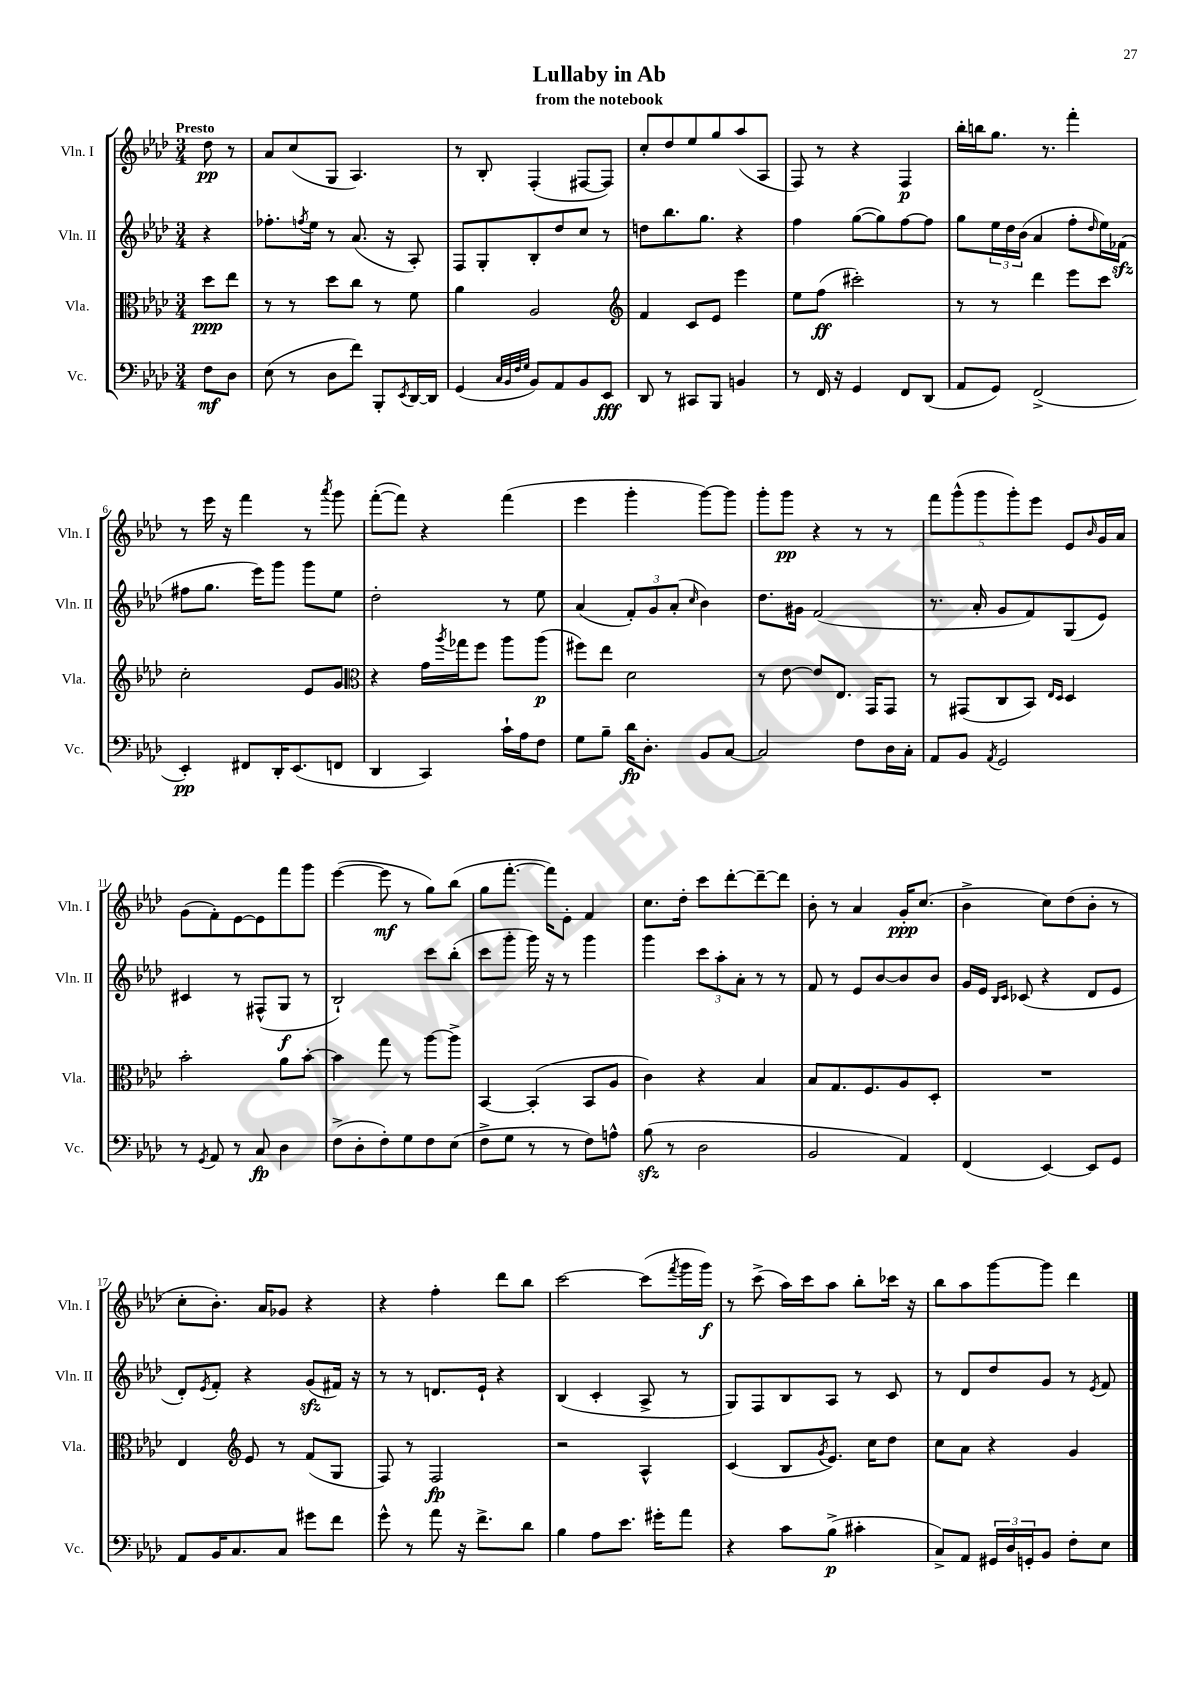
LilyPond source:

\header { title = "Lullaby in Ab" subtitle = "from the notebook" }
<<
\new StaffGroup <<
\new Staff = "s0" \with { instrumentName = "Vln. I" shortInstrumentName = "Vln. I" } {
    \clef treble \key aes \major \numericTimeSignature \time 3/4 \partial 4 \tempo "Presto"
    des''8\pp r8 |
    aes'8 c''8( g8 aes4.) |
    r8 bes8-. f4-.( fis8~ fis8) |
    c''8-. des''8 ees''8 g''8 aes''8( aes8 |
    f8) r8 r4 f4\p |
    bes''16-. b''16 g''8. r8. f'''4-. |
    r8 ees'''16 r16 f'''4 r8 \acciaccatura { aes'''8 } g'''8 |
    f'''8~-.( f'''8) r4 f'''4( |
    ees'''4 g'''4-. g'''8~) g'''8 |
    g'''8-. g'''8\pp r4 r8 r8 |
    \tuplet 5/4 { f'''8 g'''8-^( g'''8 g'''8-.) ees'''8 } ees'8 \grace { bes'16 } g'16 aes'16 |
    g'8( f'8-.) ees'8~ ees'8 f'''8 g'''8 |
    ees'''4~( ees'''8\mf r8 g''8) bes''8( |
    g''8 f'''8.~-. f'''16) ees'8-. f'4 |
    c''8. des''16-. c'''8 des'''8~-. des'''8~-- des'''8 |
    bes'8-. r8 aes'4 g'16-.\ppp c''8.( |
    bes'4-> c''8) des''8( bes'8-. r8 |
    c''8-. bes'8.-.) aes'16 ges'8 r4 |
    r4 f''4-. des'''8 bes''8 |
    c'''2~ c'''8( \acciaccatura { f'''8 } g'''16 g'''16\f) |
    r8 c'''8->( aes''16) c'''16 aes''8 bes''8-. ces'''16 r16 |
    bes''8 aes''8 g'''8~ g'''8 des'''4 \bar "|." |
}
\new Staff = "s1" \with { instrumentName = "Vln. II" shortInstrumentName = "Vln. II" } {
    \clef treble \key aes \major \numericTimeSignature \time 3/4 \partial 4
    r4 |
    fes''8.-. \acciaccatura { f''8 } ees''16 r8 aes'8.( r16 aes8-.) |
    f8 g8-. bes8-. des''8 c''8 r8 |
    d''8 bes''8. g''8. r4 |
    f''4 g''8~( g''8) f''8~ f''8 |
    g''8 \tuplet 3/2 { ees''16 des''16 bes'16( } aes'4 f''8-. \grace { des''16 } ees''16) fes'16\sfz( |
    fis''8 g''8. ees'''16) g'''8 g'''8 ees''8 |
    des''2-. r8 ees''8 |
    aes'4( \tuplet 3/2 { f'8-.) g'8 aes'8-.( } \grace { c''16 } bes'4) |
    des''8. gis'16 f'2( |
    r8. aes'16-. g'8 f'8) g8( ees'8) |
    cis'4 r8 fis8-^( g8\f r8 |
    bes2-!) c'''8 bes''8-.( |
    c'''8 g'''8-. g'''16) r16 r8 g'''4 |
    g'''4 \tuplet 3/2 { c'''8 aes''8-. aes'8-. } r8 r8 |
    f'8 r8 ees'8 bes'8~ bes'8 bes'8 |
    g'16 ees'16 \grace { bes16 c'16 } ces'8( r4 des'8 ees'8 |
    des'8-.) \acciaccatura { ees'8 } f'8-. r4 g'8\sfz( fis'16) r16 |
    r8 r8 d'8. ees'16-! r4 |
    bes4( c'4-. aes8-> r8 |
    g8) f8 bes8 aes8 r8 c'8 |
    r8 des'8 des''8 g'8 r8 \acciaccatura { ees'8 } f'8 \bar "|." |
}
\new Staff = "s2" \with { instrumentName = "Vla." shortInstrumentName = "Vla." } {
    \clef alto \key aes \major \numericTimeSignature \time 3/4 \partial 4
    des''8\ppp ees''8 |
    r8 r8 des''8 c''8 r8 f'8 |
    aes'4 aes2 |
    \clef treble f'4 c'8 ees'8 ees'''4 |
    ees''8 f''8\ff( cis'''2-.) |
    r8 r8 des'''4 ees'''8 c'''8 |
    c''2-. ees'8 g'8 |
    \clef alto r4 g'16 \acciaccatura { aes''8 } ges''16 f''8 aes''8 aes''8\p( |
    fis''8) ees''8 des'2 |
    r8 ees'8~ ees'8 ees8. g,16 g,8 |
    r8 gis,8( c8 bes,8) \grace { ees16 des16 } des4 |
    bes'2-. aes'8 bes'8~-. |
    bes'4 g''8 r8 aes''8~ aes''8-> |
    bes,4~ bes,4-.( bes,8 aes8 |
    c'4) r4 bes4 |
    bes8 g8. f8. aes8 des8-. |
    R2. |
    ees4 \clef treble ees'8 r8 f'8( g8 |
    f8) r8 f2\fp |
    r2 aes4-^ |
    c'4( bes8 \acciaccatura { g'8 } ees'8.) c''16 des''8 |
    c''8 aes'8 r4 g'4 \bar "|." |
}
\new Staff = "s3" \with { instrumentName = "Vc." shortInstrumentName = "Vc." } {
    \clef bass \key aes \major \numericTimeSignature \time 3/4 \partial 4
    f8\mf des8 |
    ees8( r8 des8 f'8) bes,,8-. \acciaccatura { ees,8 } des,16~ des,16 |
    g,4( \grace { c32 bes,32 f32 g32 } bes,8) aes,8 bes,8 ees,8\fff |
    des,8 r8 cis,8 bes,,8 b,4 |
    r8 f,16 r16 g,4 f,8 des,8( |
    aes,8 g,8) f,2->( |
    ees,4-.\pp) fis,8 des,16-. ees,8.( f,8 |
    des,4 c,4) c'16-! aes16 f8 |
    g8 bes8-- des'16\fp des8.-. bes,8 c8~ |
    c2 f8 des16 c16-. |
    aes,8 bes,8 \acciaccatura { aes,8 } g,2 |
    r8 \acciaccatura { g,8 } aes,8 r8 c8\fp des4 |
    f8->( des8-. f8-.) g8 f8 ees8( |
    f8-> g8 r8 r8 f8) a8-^ |
    bes8\sfz( r8 des2 |
    bes,2 aes,4) |
    f,4( ees,4~) ees,8 g,8 |
    aes,8 bes,16 c8. c8 gis'8 f'8 |
    g'8-^ r8 aes'8 r16 f'8.-> des'8 |
    bes4 aes8 ees'8. gis'16-. aes'8 |
    r4 c'8 bes8->\p( cis'4-. |
    c8->) aes,8 \tuplet 3/2 { gis,16 des16 g,16-. } bes,8 f8-. ees8 \bar "|." |
}
>>
>>
